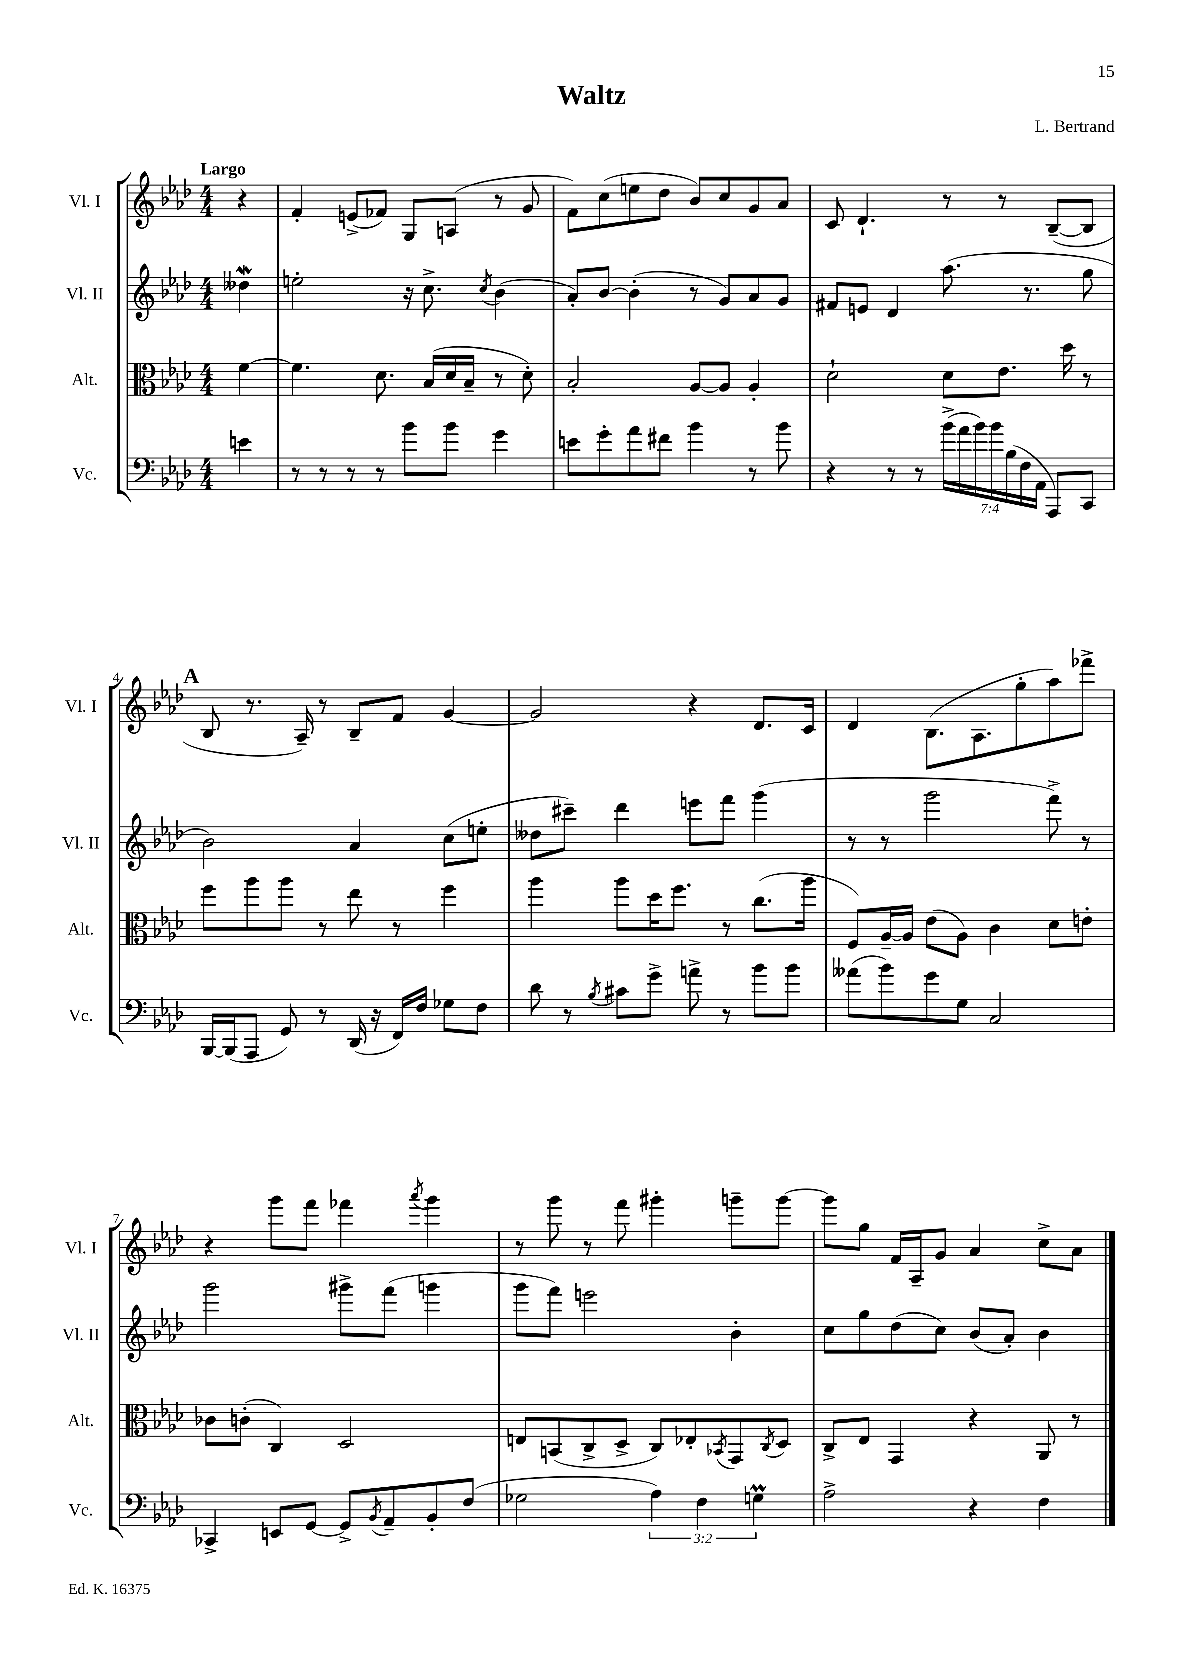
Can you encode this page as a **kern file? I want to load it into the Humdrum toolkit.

**kern	**kern	**kern	**kern
*staff4	*staff3	*staff2	*staff1
*clefF4	*clefC3	*clefG2	*clefG2
*k[b-e-a-d-]	*k[b-e-a-d-]	*k[b-e-a-d-]	*k[b-e-a-d-]
*M4/4	*M4/4	*M4/4	*M4/4
4e	[4f	4dd--	4r
=	=	=	=
8r	4.f]	2ee'	4f'
8r	.	.	.
8r	.	.	(8e^
8r	8.d-	.	8f-)
8b-	.	16r	8G
.	(16B-	8.cc^	.
8b-	16d-	.	(8A
.	16B-~	.	.
.	.	8qcc	.
4g	8r	(4b-	8r
.	8d-')	.	8g
=	=	=	=
8e	2B-'	8a-')	8f)
8g'	.	[8b-	(8cc
8a-	.	(4b-']	8ee
8f#	.	.	8dd-
4b-	[8A-	8r	8b-)
.	8A-]	8g)	8cc
8r	4A-'	8a-	8g
8b-	.	8g	8a-
=	=	=	=
4r	2d-`	8f#	8c
.	.	8e	4.d-`
8r	.	4d-	.
8r	.	.	.
(28b-^	8d-	(8.aa-	8r
28a-	.	.	.
28b-)	.	.	.
28b-	.	.	.
.	8.e-	.	8r
(28B-	.	.	.
28F	.	.	.
.	.	8.r	.
28AA-	.	.	.
8AAA-)	.	.	([8B-~
.	16dd-	.	.
8CC	8r	8gg	8B-]
=	=	=	=
[16BBB-	8ff	2b-)	8B-
(16BBB-]	.	.	.
8AAA-	8aa-	.	8.r
8GG)	8aa-	.	.
.	.	.	16A-~)
8r	8r	.	8r
(16DD-	8ee-	4a-	8B-~
16r	.	.	.
16FF)	8r	.	8f
16F	.	.	.
8G-	4ff	(8cc	[4g
8F	.	8ee'	.
=	=	=	=
8d-	4aa-	8dd--	2g]
8r	.	8ccc#~)	.
8qB-	.	.	.
8c#	8aa-	4ddd-	.
8g^	16dd-	.	.
.	8.ff	.	.
8a^	.	8eee	4r
8r	8r	8fff	.
8b-	(8.cc	(4ggg	8.d-
8b-	.	.	.
.	16aa-	.	16c
=	=	=	=
(8a--	8F)	8r	4d-
8b-)	[16A-~	8r	.
.	16A-]	.	.
8g	(8e-	2ggg	(8.B-
8G	8A-)	.	.
.	.	.	8.A-
2C	4c	.	.
.	.	.	8gg'
.	8d-	8fff^)	8aa-)
.	8e'	8r	8fff-^
=	=	=	=
4CC-^	8c-	2ggg	4r
.	(8c'	.	.
8EE	4C)	.	8ggg
[8GG	.	.	8fff
8GG^]	2D-	8ggg#^	4fff-
8qBB-	.	.	.
8AA-~	.	(8fff	.
.	.	.	8qaaa-
8BB-'	.	4ggg	4ggg
(8F	.	.	.
=	=	=	=
2G-	8E	8ggg	8r
.	(8BB	8fff)	8ggg
.	8C^	2eee	8r
.	8D-^	.	8fff
6A-)	8C)	.	4ggg#'
.	8E-'	.	.
6F	.	.	.
.	8qBB-	.	.
.	8GG	4b-'	8ggg~
6G	.	.	.
.	8qC	.	.
.	8D-	.	[8ggg
=	=	=	=
2A-^	8C^	8cc	8ggg]
.	8E-	8gg	8gg
.	4GG	(8dd-	16f
.	.	.	16A-~
.	.	8cc)	8g
4r	4r	(8b-	4a-
.	.	8a-')	.
4F	8AA-	4b-	8cc^
.	8r	.	8a-
==	==	==	==
*-	*-	*-	*-
